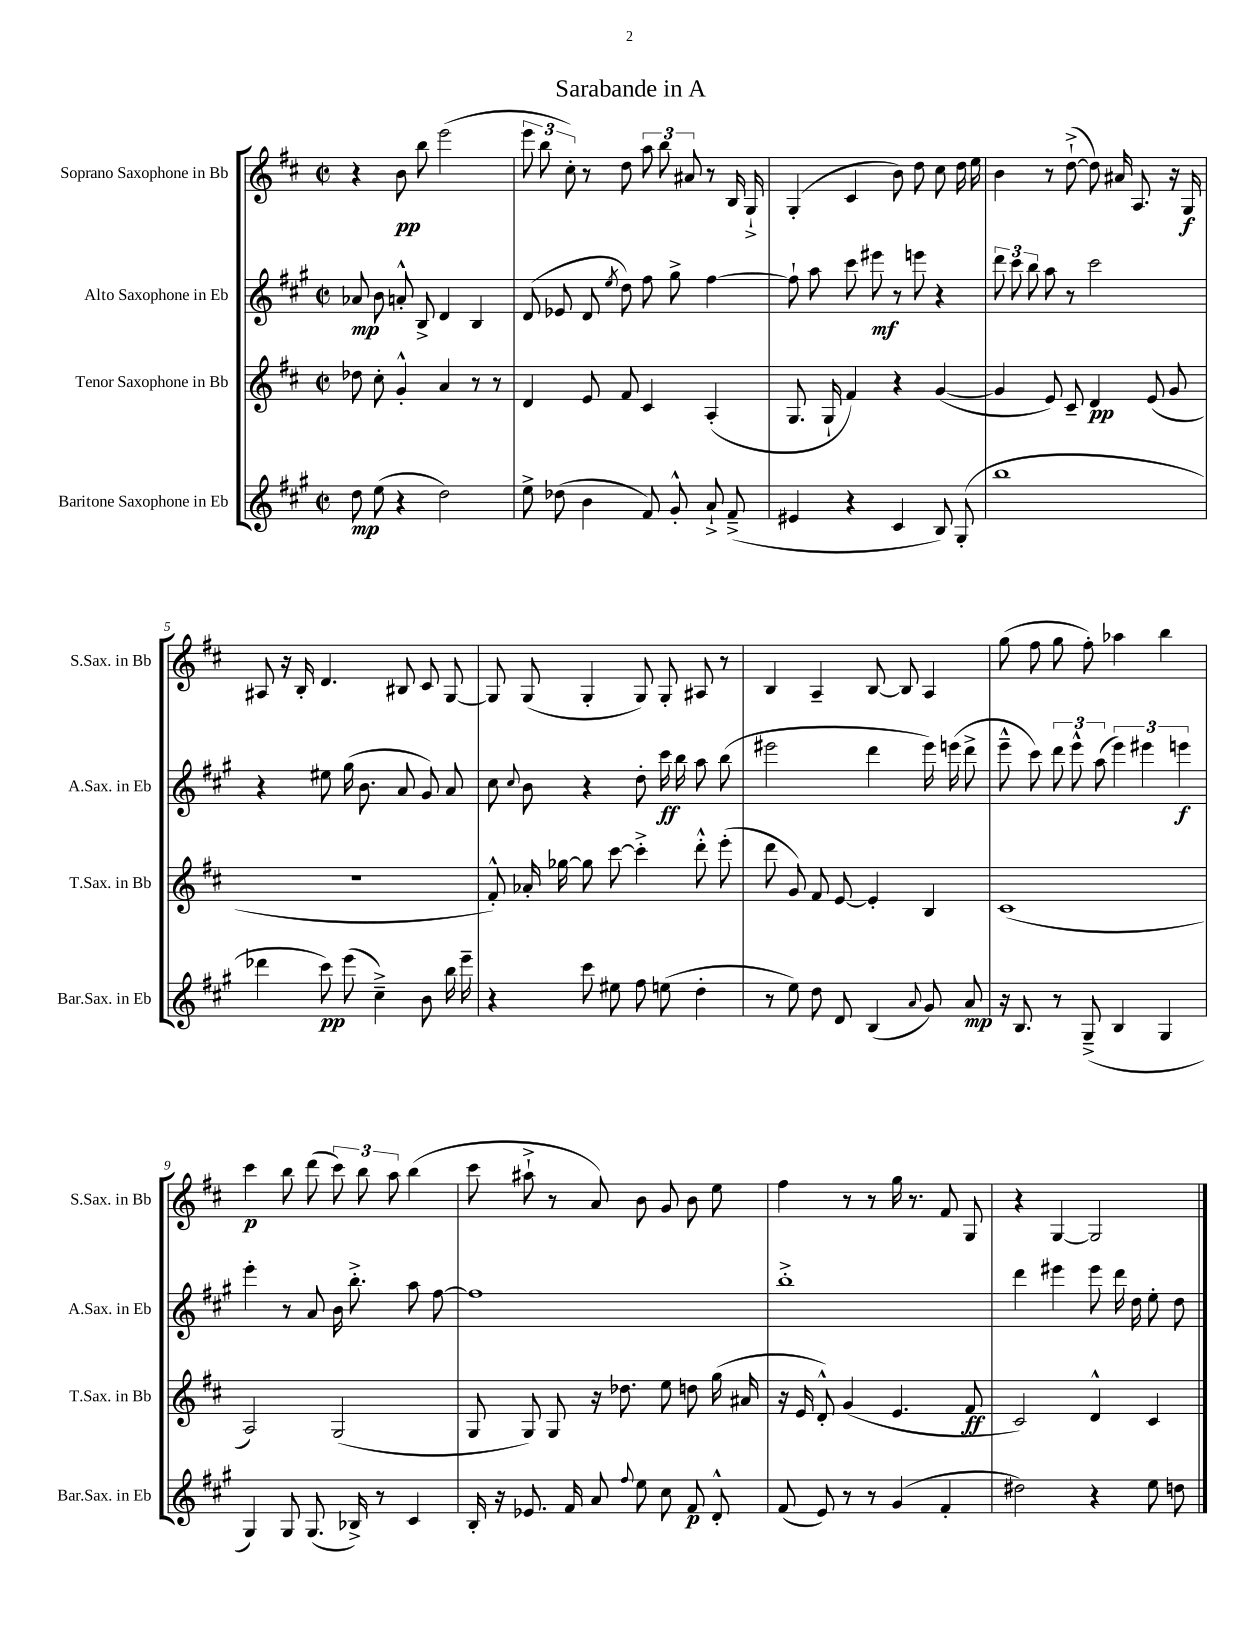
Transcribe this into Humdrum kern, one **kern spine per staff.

**kern	**dynam	**kern	**dynam	**kern	**dynam	**kern	**dynam
*part4	*part4	*part3	*part3	*part2	*part2	*part1	*part1
*staff4	*staff4	*staff3	*staff3	*staff2	*staff2	*staff1	*staff1
*I"Baritone Saxophone in Eb	*	*I"Tenor Saxophone in Bb	*	*I"Alto Saxophone in Eb	*	*I"Soprano Saxophone in Bb	*
*I'Bar.Sax. in Eb	*	*I'T.Sax. in Bb	*	*I'A.Sax. in Eb	*	*I'S.Sax. in Bb	*
*clefG2	*	*clefG2	*	*clefG2	*	*clefG2	*
*k[f#c#g#]	*	*k[f#c#]	*	*k[f#c#g#]	*	*k[f#c#]	*
*M2/2	*	*M2/2	*	*M2/2	*	*M2/2	*
*met(c|)	*	*met(c|)	*	*met(c|)	*	*met(c|)	*
=1	=1	=1	=1	=1	=1	=1	=1
8dd\	mp	8dd-X\	.	8a-X/	mp	4r	.
(8ee\	.	8cc#'\	.	8b\	.	.	.
4r	.	4g'^^/	.	8an'^^/	.	8b\	pp
.	.	.	.	8B^/	.	8bb\	.
2dd\)	.	4a/	.	4d/	.	(2eee\	.
.	.	8r	.	4B/	.	.	.
.	.	8r	.	.	.	.	.
=2	=2	=2	=2	=2	=2	=2	=2
8ee^\	.	4d/	.	(8d/	.	12eee\	.
.	.	.	.	.	.	12bb\	.
(8dd-X\	.	.	.	8e-X/	.	.	.
.	.	.	.	.	.	12cc#'\)	.
4b\	.	8e/	.	8d/	.	8r	.
.	.	.	.	8qee/	.	.	.
.	.	8f#/	.	8dd\)	.	8dd\	.
8f#/)	.	4c#/	.	8ff#\	.	12aa\	.
.	.	.	.	.	.	12bb\	.
8g#'^^/	.	.	.	8gg#^\	.	.	.
.	.	.	.	.	.	12a#X/	.
8a`^/	.	(4A'/	.	[4ff#\	.	8r	.
(8f#~^/	.	.	.	.	.	16B/	.
.	.	.	.	.	.	16G`^/	.
=3	=3	=3	=3	=3	=3	=3	=3
4e#X/	.	8.G/	.	8ff#`\]	.	(4G'/	.
.	.	.	.	8aa\	.	.	.
.	.	16G`/	.	.	.	.	.
4r	.	4f#/)	.	8ccc#\	.	4c#/	.
.	.	.	.	8eee#X\	mf	.	.
4c#/	.	4r	.	8r	.	8b\)	.
.	.	.	.	8eeen\	.	8dd\	.
8B/)	.	([4g/	.	4r	.	8cc#\	.
(8G#'/	.	.	.	.	.	16dd\	.
.	.	.	.	.	.	16ee\	.
=4	=4	=4	=4	=4	=4	=4	=4
1bb	.	4g/]	.	12ddd\	.	4b\	.
.	.	.	.	12ccc#\	.	.	.
.	.	.	.	12bb\	.	.	.
.	.	8e/)	.	8aa\	.	8r	.
.	.	8c#~/	.	8r	.	([8dd`^\	.
.	.	4d/	pp	2ccc#\	.	8dd\])	.
.	.	.	.	.	.	16a#X/	.
.	.	.	.	.	.	8.A/	.
.	.	(8e/	.	.	.	.	.
.	.	8g/	.	.	.	16r	.
.	.	.	.	.	.	16G/	f
!!LO:LB:g=z
=5	=5	=5	=5	=5	=5	=5	=5
4ddd-X\	.	1r	.	4r	.	8A#X/	.
.	.	.	.	.	.	16r	.
.	.	.	.	.	.	16B'/	.
8ccc#\)	pp	.	.	8ee#X\	.	4.d/	.
(8eee\	.	.	.	(16gg#\	.	.	.
.	.	.	.	8.b\	.	.	.
4cc#~^\)	.	.	.	.	.	.	.
.	.	.	.	8a/	.	8B#X/	.
8b\	.	.	.	8g#/)	.	8c#/	.
16bb\	.	.	.	8a/	.	[8G/	.
16eee~\	.	.	.	.	.	.	.
=6	=6	=6	=6	=6	=6	=6	=6
4r	.	8f#'^^/)	.	8cc#\	.	8G/]	.
.	.	.	.	8qqcc#/	.	.	.
.	.	16a-X'/	.	8b\	.	(8G/	.
.	.	[16gg-X\	.	.	.	.	.
8ccc#\	.	8gg-\]	.	4r	.	4G'/	.
8ee#X\	.	[8ccc#\	.	.	.	.	.
8ff#\	.	4ccc#'^\]	.	8dd'\	.	8G/)	.
(8een\	.	.	.	16ccc#\	ff	8G'/	.
.	.	.	.	16bb\	.	.	.
4dd'\	.	8ddd'^^\	.	8aa\	.	8A#X/	.
.	.	(8eee'\	.	(8bb\	.	8r	.
=7	=7	=7	=7	=7	=7	=7	=7
8r	.	8ddd\	.	2eee#X\	.	4B/	.
8ee\)	.	8g/)	.	.	.	.	.
8dd\	.	8f#/	.	.	.	4A~/	.
8d/	.	[8e/	.	.	.	.	.
(4B/	.	4e'/]	.	4ddd\	.	[8B/	.
.	.	.	.	.	.	8B/]	.
8qqa/	.	.	.	.	.	.	.
8g#/)	.	4B/	.	16eee#\)	.	4A/	.
.	.	.	.	(16eeen\	.	.	.
8a/	mp	.	.	8ddd^\	.	.	.
=8	=8	=8	=8	=8	=8	=8	=8
16r	.	(1c#	.	8eee~^^\	.	(8gg\	.
8.B/	.	.	.	.	.	.	.
.	.	.	.	8ccc#\)	.	8ff#\	.
8r	.	.	.	12ddd\	.	8gg\	.
.	.	.	.	12eee^^\	.	.	.
(8G#~^/	.	.	.	.	.	8ff#'\)	.
.	.	.	.	(12aa\	.	.	.
4B/	.	.	.	6eee\)	.	4aa-X\	.
.	.	.	.	6eee#X\	.	.	.
4G#/	.	.	.	.	.	4bb\	.
.	.	.	.	6eeen\	f	.	.
!!LO:LB:g=z
=9	=9	=9	=9	=9	=9	=9	=9
4G#/)	.	2A/)	.	4eee'\	.	4ccc#\	p
8G#/	.	.	.	8r	.	8bb\	.
(8.G#/	.	.	.	8a/	.	(8ddd\	.
.	.	(2G/	.	16b\	.	12ccc#\)	.
16B-X^/)	.	.	.	8.bb'^\	.	.	.
.	.	.	.	.	.	12bb\	.
8r	.	.	.	.	.	.	.
.	.	.	.	.	.	12aa\	.
4c#/	.	.	.	8aa\	.	(4bb\	.
.	.	.	.	[8ff#\	.	.	.
=10	=10	=10	=10	=10	=10	=10	=10
16B'/	.	8G/	.	1ff#]	.	8ccc#\	.
16r	.	.	.	.	.	.	.
8.e-X/	.	8G/)	.	.	.	8aa#X`^\	.
.	.	8G/	.	.	.	8r	.
16f#/	.	.	.	.	.	.	.
8a/	.	16r	.	.	.	8a/)	.
.	.	8.dd-X\	.	.	.	.	.
8qqff#/	.	.	.	.	.	.	.
8ee\	.	.	.	.	.	8b\	.
8cc#\	.	8ee\	.	.	.	8g/	.
8f#/	p	8ddn\	.	.	.	8b\	.
8d'^^/	.	(16gg\	.	.	.	8ee\	.
.	.	16a#X/	.	.	.	.	.
=11	=11	=11	=11	=11	=11	=11	=11
(8f#/	.	16r	.	1bb'^	.	4ff#\	.
.	.	16e/	.	.	.	.	.
8e/)	.	8d'^^/)	.	.	.	.	.
8r	.	(4g/	.	.	.	8r	.
8r	.	.	.	.	.	8r	.
(4g#/	.	4.e/	.	.	.	16gg\	.
.	.	.	.	.	.	8.r	.
4f#'/	.	.	.	.	.	8f#/	.
.	.	8f#/	ff	.	.	8G/	.
=12	=12	=12	=12	=12	=12	=12	=12
2dd#X\)	.	2c#/)	.	4ddd\	.	4r	.
.	.	.	.	4eee#X\	.	[4G/	.
4r	.	4d^^/	.	8eee#\	.	2G/]	.
.	.	.	.	16ddd\	.	.	.
.	.	.	.	16dd\	.	.	.
8ee\	.	4c#/	.	8ee'\	.	.	.
8ddn\	.	.	.	8dd\	.	.	.
==	==	==	==	==	==	==	==
*-	*-	*-	*-	*-	*-	*-	*-
